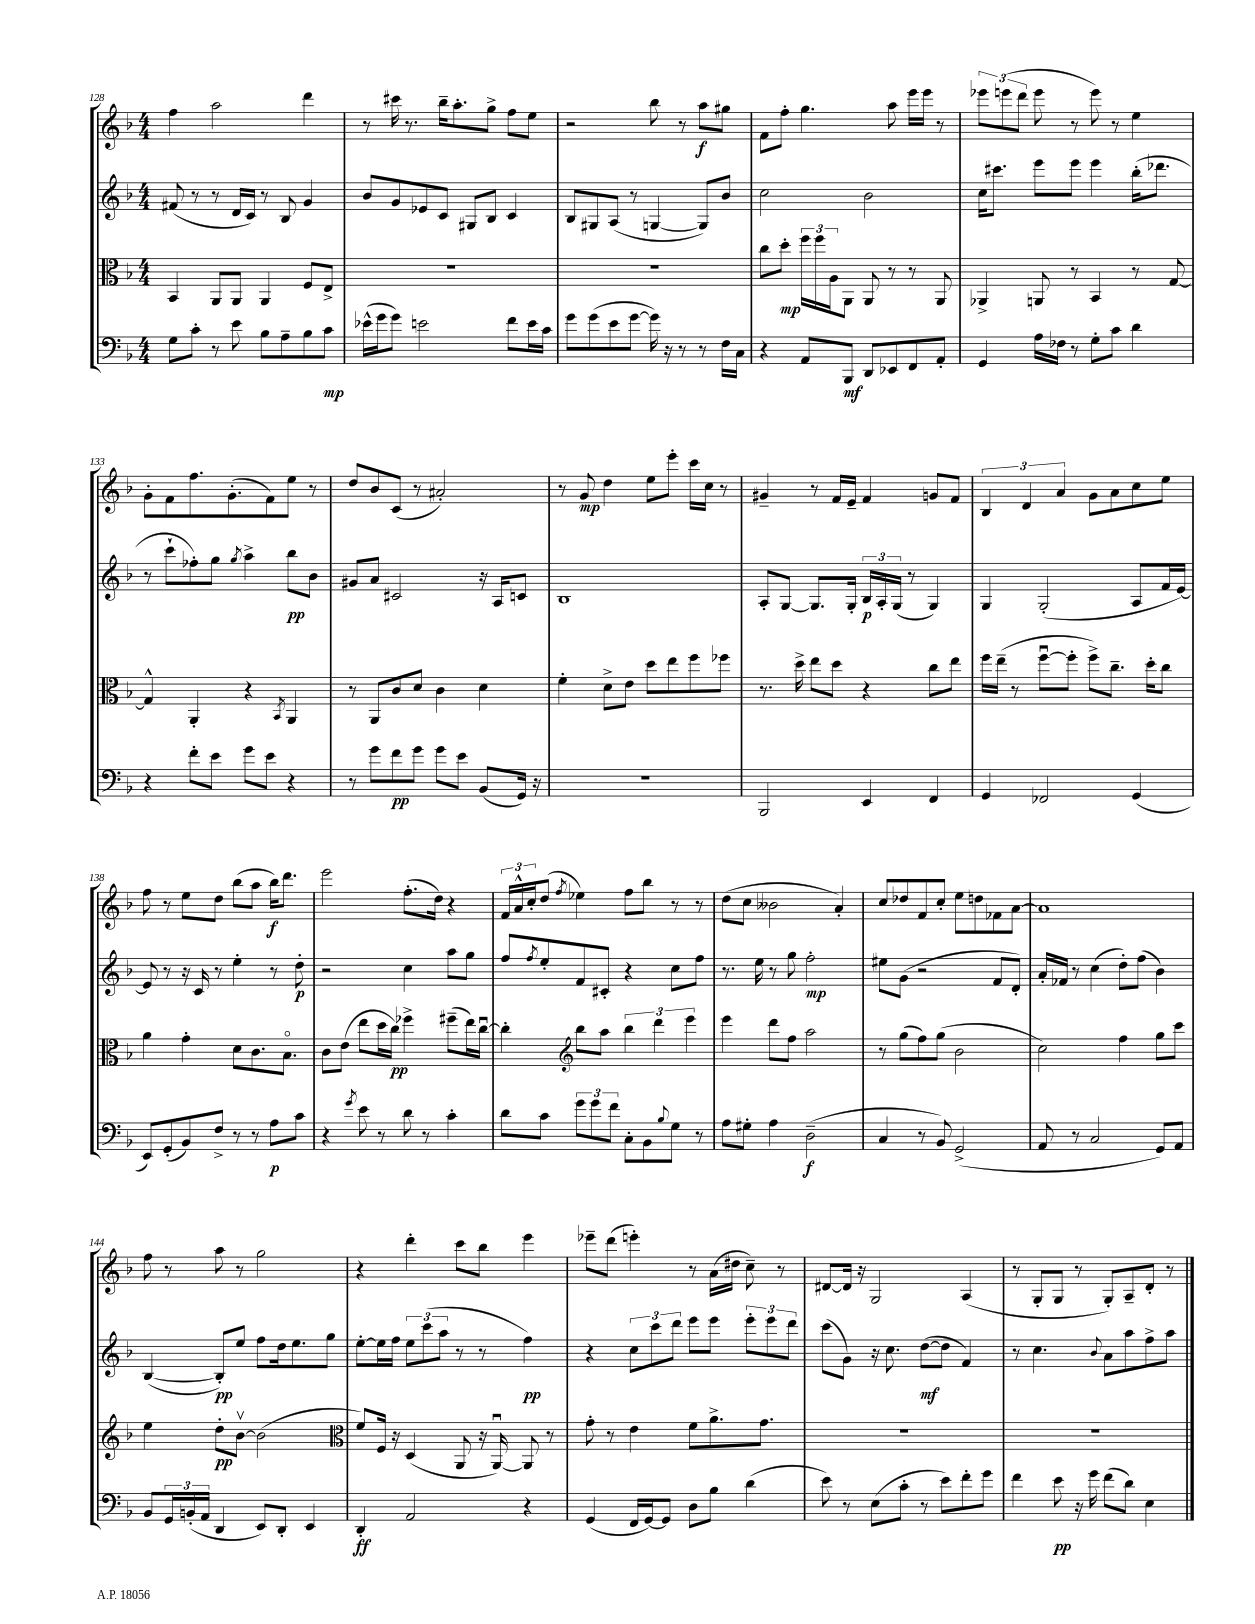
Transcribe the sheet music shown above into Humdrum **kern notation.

**kern	**kern	**kern	**kern
*staff4	*staff3	*staff2	*staff1
*clefF4	*clefC3	*clefG2	*clefG2
*k[b-]	*k[b-]	*k[b-]	*k[b-]
*M4/4	*M4/4	*M4/4	*M4/4
8G	4BB-	(8f#	4ff
8c'	.	8r	.
8r	8AA	8r	2aa
8e	8AA	16d	.
.	.	16c)	.
8B-	4AA	8r	.
8A~	.	8B-	.
8B-	8F	4g	4ddd
8c	8E^	.	.
=	=	=	=
(16e-^^	1r	8b-	8r
16g	.	.	.
8g)	.	8g	16ccc#
.	.	.	8.r
2e	.	8e-	.
.	.	8c	16bb-~
.	.	.	8.aa'
.	.	8G#	.
.	.	8B-	8gg^
8f	.	4c	8ff
16e	.	.	8ee
16c	.	.	.
=	=	=	=
8g	1r	8B-	2r
(8g	.	8G#	.
8e	.	(8A	.
[8g	.	8r	.
16g])	.	[4G	8bb-
16r	.	.	.
8r	.	.	8r
8r	.	8G])	8aa
16F	.	8b-	8gg#
16C	.	.	.
=	=	=	=
4r	8cc	2cc	8f
.	8dd'	.	8ff'
8AA	24ff	.	4.gg
.	24ff	.	.
.	24A	.	.
8BBB-	8AA	.	.
8DD	8AA	2b-	.
8EE-	8r	.	8aa
8FF	8r	.	16eee
.	.	.	16eee
8AA'	8AA	.	8r
=	=	=	=
4GG	4AA-^	16cc	12eee-
.	.	8.ccc#	.
.	.	.	(12eee
.	.	.	12ddd
16A	8AA	8eee	8eee
16F-	.	.	.
8r	8r	8eee	8r
8G'	4BB-	4eee	8eee)
8c	.	.	8r
4d	8r	(16bb-'	4ee
.	.	8.ddd-	.
.	[8G	.	.
=	=	=	=
4r	4G^^]	8r	8g'
.	.	8ccc`	8f
8f'	4AA'	8ff-')	8.ff
8e	.	8gg	.
.	.	.	(8.g'
.	.	8qgg	.
8g	4r	4aa^	.
8e	.	.	8f)
.	8qBB-	.	.
4r	4AA	8bb-	8ee
.	.	8b-	8r
=	=	=	=
8r	8r	8g#	8dd
8g	8AA	8a	8b-
8f	8c	2c#	(8c
8g	8d	.	8r
8g	4c	.	2a#')
8e	.	.	.
(8BB-	4d	16r	.
.	.	16A	.
16GG)	.	8c	.
16r	.	.	.
=	=	=	=
1r	4f'	1B-	8r
.	.	.	8g
.	8d^	.	4dd
.	8e	.	.
.	8dd	.	8ee
.	8ee	.	8eee'
.	8ff	.	16ccc
.	.	.	16cc
.	8ff-	.	8r
=	=	=	=
2BBB-	8.r	8A'	4g#~
.	.	[8G	.
.	16dd^	.	.
.	8ee	8.G]	8r
.	8dd	.	16f
.	.	16G'	16e~
4EE	4r	24B-	4f
.	.	24A'	.
.	.	(24G	.
.	.	8r	.
4FF	8cc	4G)	8g
.	8ee	.	8f
=	=	=	=
4GG	16ff	4G	6B-
.	(16ee~	.	.
.	8r	.	.
.	.	.	6d
2FF-	[8ffu	(2G'	.
.	.	.	6a
.	8ff']	.	.
.	8ff^)	.	8g
.	8.cc~	.	8a
(4GG	.	8A	8cc
.	16dd'	.	.
.	8cc	16f	8ee
.	.	[16e)	.
=	=	=	=
8EE)	4a	8e]	8ff
(8GG'	.	8r	8r
8BB-)	4g'	16r	8ee
.	.	16c	.
8F^	.	8r	8dd
8r	8d	4ee'	(8bb-
8r	8.c	.	8aa
8A	.	8r	16bb-)
.	8.B-o	.	8.ddd
8c	.	8dd'	.
=	=	=	=
4r	8c	2r	2eee
.	(8e	.	.
8qg	.	.	.
8e	8ee	.	.
8r	16dd	.	.
.	16cc)	.	.
8d	4ff-^	4cc	(8.ff'
8r	.	.	.
.	.	.	16dd)
4c'	(8ff#~	8aa	4r
.	16ee)	8gg	.
.	[16ccu	.	.
=	=	=	=
8d	4cc']	8ff	24f
.	.	.	24a^^
.	.	.	24cc'
.	.	8qff	.
8c	.	8ee'	(8dd
*	*clefG2	*	*
.	.	.	8qff
12g	8bb-	8f	4ee-)
12g	.	.	.
.	8aa	8c#'	.
12f	.	.	.
8C'	6bb-	4r	8ff
8BB-	.	.	8bb-
.	6ddd	.	.
8qqB-	.	.	.
8G	.	8cc	8r
.	6eee	.	.
8r	.	8ff	8r
=	=	=	=
8A	4eee	8.r	(8dd
8G#'	.	.	8cc
.	.	16ee	.
4A	8ddd	8r	2b--
.	8ff	8gg	.
(2D~	2aa	2ff'	.
.	.	.	4a')
=	=	=	=
4C	8r	8ee#	8cc
.	(8gg	(8g	8dd-
8r	8ff)	2r	8f
8BB-)	(8gg	.	8cc'
(2GG^	2b-	.	8ee
.	.	.	8dd
.	.	8f	8f-
.	.	8d')	[8a
=	=	=	=
8AA	2cc)	16a'	1a]
.	.	16f-	.
8r	.	8r	.
2C	.	(4cc	.
.	4ff	8dd')	.
.	.	(8ff	.
8GG)	8gg	4b-)	.
8AA	8ccc	.	.
=	=	=	=
8BB-	4ee	([4B-	8ff
24GG	.	.	8r
(24BB'	.	.	.
24AA	.	.	.
4DD	8dd'	8B-'])	8aa
.	[8b-v	8ee	8r
8EE)	(2b-]	8ff	2gg
8DD'	.	16dd	.
.	.	8.ee	.
4EE	.	.	.
.	.	8gg	.
=	=	=	=
*	*clefC3	*	*
4DD'	8f)	[8ee'	4r
.	16F	16ee]	.
.	16r	16ff	.
2AA	(4D	12ee	4ddd'
.	.	(12ccc	.
.	.	12aa	.
.	8AA	8r	8ccc
.	16r	8r	8bb-
.	[16AAu)	.	.
4r	8AA]	4ff)	4eee
.	8r	.	.
=	=	=	=
(4GG	8g'	4r	8eee-~
.	8r	.	(8ddd
16FF	4e	12cc	4eee')
[16GG)	.	.	.
.	.	12ccc	.
8GG]	.	.	.
.	.	12ddd	.
8D	8f	8eee	8r
8B-	8.a^	8eee	(16a
.	.	.	16dd#
(4d	.	12eee'	8cc~)
.	8.g	.	.
.	.	12eee	.
.	.	.	8r
.	.	12ddd	.
=	=	=	=
8e)	1r	(8ccc	[8d#
8r	.	8g)	16d#]
.	.	.	16r
(8E	.	16r	2G
.	.	8.cc	.
8c'	.	.	.
8r	.	([8dd	.
8e)	.	8dd]	.
8f'	.	4f)	(4A
8g	.	.	.
=	=	=	=
4f	1r	8r	8r
.	.	4.cc	8G'
8e	.	.	8G
16r	.	.	8r
16g	.	.	.
.	.	8qqb-	.
(8f	.	8a	8G')
8d)	.	8aa	8A~
4E	.	8ff^	8d'
.	.	8aa	8r
==	==	==	==
*-	*-	*-	*-
